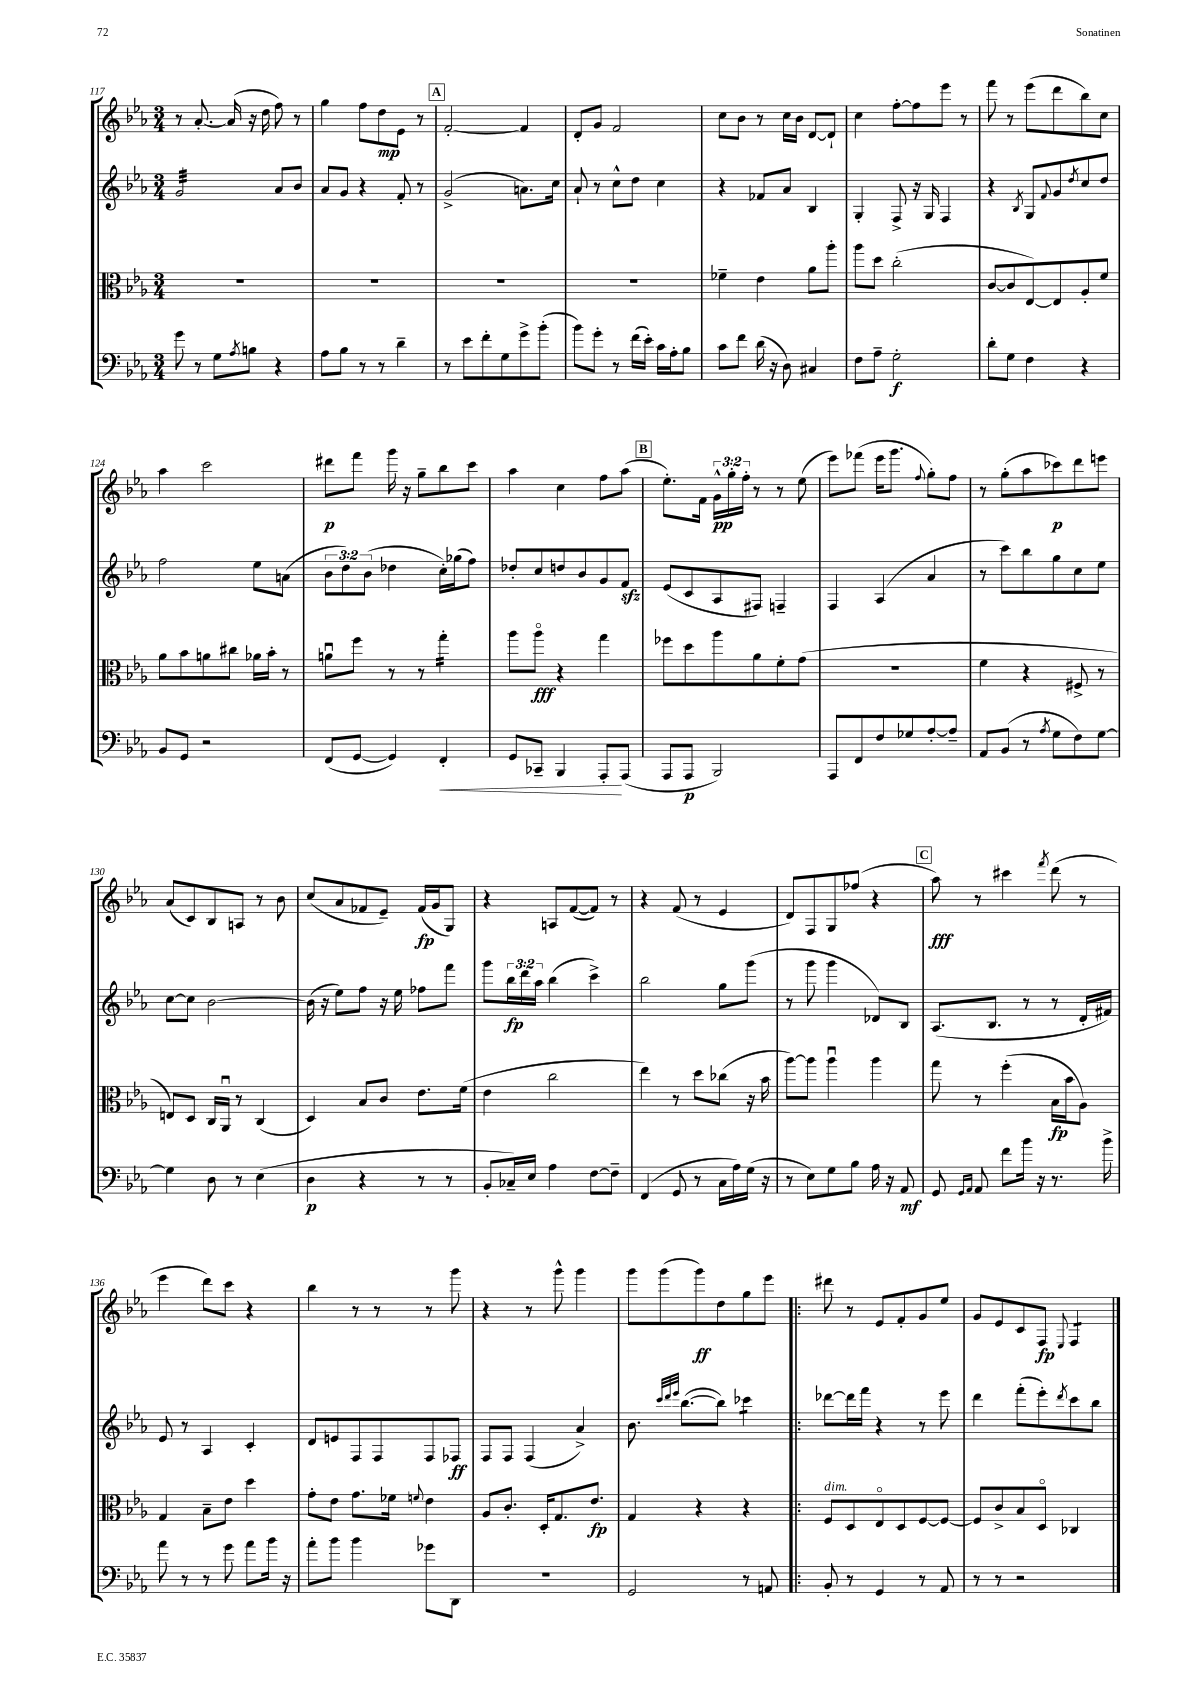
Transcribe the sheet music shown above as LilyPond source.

<<
\new StaffGroup <<
\new Staff = "s0" {
    \clef treble \key ees \major \numericTimeSignature \time 3/4 \override Staff.TupletNumber.text = #tuplet-number::calc-fraction-text
    r8 aes'8.~-. aes'16( r16 d''16 f''8) r8 |
    g''4 f''8 d''8\mp ees'8 r8 |
    \mark \markup { \box "A" } f'2~-. f'4 |
    d'8-. g'8 f'2 |
    c''8 bes'8 r8 c''16 bes'16 d'8~ d'8-! |
    c''4 f''8~-. f''8 ees'''8 r8 |
    f'''8 r8 ees'''8( d'''8 bes''8) c''8 |
    aes''4 c'''2 |
    dis'''8\p f'''8 g'''16 r16 g''8-- bes''8 c'''8 |
    aes''4 c''4 f''8 aes''8( |
    \mark \markup { \box "B" } ees''8.-.) f'16 \tuplet 3/2 { g'16-^\pp g''16-. f''16-. } r8 r8 ees''8( |
    ees'''8) fes'''8( ees'''16 g'''8. \appoggiatura { f''8 } g''8-.) f''8 |
    r8 g''8-.( aes''8 ces'''8\p) d'''8 e'''8 |
    aes'8( c'8) bes8 a8 r8 bes'8 |
    c''8( aes'8 fes'8 ees'8--) fes'16\fp( g'16 g8) |
    r4 a8 f'8~( f'8) r8 |
    r4 f'8( r8 ees'4 |
    d'8) f8 g8 fes''8( r4 |
    \mark \markup { \box "C" } aes''8\fff) r8 cis'''4 \acciaccatura { f'''8 } d'''8( r8 |
    ees'''4 d'''8) c'''8 r4 |
    bes''4 r8 r8 r8 g'''8 |
    r4 r8 g'''8-^ g'''4 |
    g'''8 g'''8( g'''8\ff) d''8 g''8 ees'''8 |
    \bar ".|:" dis'''8 r8 ees'8 f'8-. g'8 ees''8 |
    g'8 ees'8 c'8 f8\fp \appoggiatura { ees8 } f4:8 \bar "|." |
}
\new Staff = "s1" {
    \clef treble \key ees \major \numericTimeSignature \time 3/4 \override Staff.TupletNumber.text = #tuplet-number::calc-fraction-text
    g'2:32 aes'8 bes'8 |
    aes'8 g'8 r4 f'8-. r8 |
    \mark \markup { \box "A" } g'2->( a'8.) c''16 |
    aes'8-! r8 c''8-^ d''8 c''4 |
    r4 fes'8 aes'8 bes4 |
    g4-. f8-> r16 g16 f4 |
    r4 \acciaccatura { bes8 } g8 \appoggiatura { f'8 } g'8 \acciaccatura { d''8 } c''8 d''8 |
    f''2 ees''8 a'8( |
    \tuplet 3/2 { bes'8 d''8) bes'8( } des''4 c''16-.) ges''16( f''8) |
    des''8-. c''8 d''8 bes'8 g'8 f'8\sfz |
    \mark \markup { \box "B" } ees'8( c'8 aes8 fis8) f4-- |
    f4 aes4( aes'4 |
    r8 c'''8) bes''8 g''8 c''8 ees''8 |
    c''8~ c''8 bes'2~ |
    bes'16( r16 ees''8) f''8 r16 ees''16 fes''8 f'''8 |
    g'''8 \tuplet 3/2 { bes''16\fp d'''16 aes''16 } bes''4( c'''4->) |
    bes''2 g''8 g'''8( |
    r8 g'''8 g'''4 des'8) bes8 |
    \mark \markup { \box "C" } aes8.( bes8. r8 r8 d'16-. fis'16) |
    ees'8 r8 aes4 c'4-. |
    d'8 e'8 f8 f8 f8 fes8\ff |
    f8 f8 f4( aes'4->) |
    bes'8. \grace { c'''32 d'''32 ees'''32 } bes''8.~( bes''8) ces'''4:8 |
    \bar ".|:" des'''8~ des'''16 f'''16 r4 r8 ees'''8 |
    d'''4 f'''8-.( ees'''8-.) \acciaccatura { d'''8 } c'''8 bes''8 \bar "|." |
}
\new Staff = "s2" {
    \clef alto \key ees \major \numericTimeSignature \time 3/4
    R2. |
    R2. |
    \mark \markup { \box "A" } R2. |
    R2. |
    fes'4-- ees'4 aes'8 aes''8-. |
    aes''8 d''8 c''2-.( |
    c'8~ c'8 ees8~) ees8 aes8-. f'8 |
    aes'8 bes'8 a'8 cis''8 aes'16 bes'16-. r8 |
    a'8\downbow f''8 r8 r8 g''4:16-. |
    aes''8 aes''8\flageolet\fff r4 g''4 |
    \mark \markup { \box "B" } fes''8 d''8 aes''8 aes'8 f'8-. g'8( |
    R2. |
    f'4 r4 fis8-> r8 |
    e8) d8 c16 aes,16\downbow r8 c4( |
    d4) bes8 c'8 ees'8. f'16( |
    ees'4 c''2 |
    ees''4) r8 d''8 ces''8( r16 bes'16 |
    aes''8~) aes''8 aes''4\downbow aes''4 |
    \mark \markup { \box "C" } g''8 r8 f''4-.( bes16\fp bes'16 aes8) |
    g4 bes8-- ees'8 d''4 |
    g'8-. ees'8 g'8. fes'16 \appoggiatura { f'8 } ees'4 |
    aes8 c'8.-. d16-. g8. ees'8.\fp |
    g4 r4 r4 |
    \bar ".|:" f8^\markup { \italic "dim." } d8 ees8\flageolet d8 f8~ f8~ |
    f8 c'8-> bes8 d8\flageolet ces4 \bar "|." |
}
\new Staff = "s3" {
    \clef bass \key ees \major \numericTimeSignature \time 3/4
    g'8 r8 g8 \acciaccatura { aes8 } b8 r4 |
    aes8 bes8 r8 r8 d'4-- |
    \mark \markup { \box "A" } r8 ees'8 f'8-. g8 g'8-> bes'8-.( |
    bes'8) g'8-. r8 f'16( ees'16-.) c'16 aes16-. bes8 |
    c'8 f'8 d'16( r16 d8) cis4 |
    f8 aes8-- g2-.\f |
    d'8-. g8 f4 r4 |
    bes,8 g,8 r2 |
    f,8( g,8~ g,4) f,4-.\< |
    g,8 ces,8-- bes,,4 aes,,8-.\! aes,,8( |
    \mark \markup { \box "B" } aes,,8 aes,,8\p bes,,2) |
    aes,,8 f,8 f8 ges8 aes8~-. aes8-- |
    aes,8 bes,8( r8 \acciaccatura { aes8 } g8 f8) g8~ |
    g4 d8 r8 ees4( |
    d4\p r4 r8 r8 |
    bes,8-. ces16--) ees16 aes4 f8~ f8-- |
    f,4( g,8 r8 c16 aes16) g16( r16 |
    r8 ees8) g8 bes8 aes16 r16 aes,8\mf |
    \mark \markup { \box "C" } g,8 \grace { g,16 aes,16 } aes,8 f'8 bes'16 r16 r8. bes'16-> |
    aes'8 r8 r8 g'8 aes'8 bes'16 r16 |
    aes'8-. bes'8 bes'4 ges'8 d,8 |
    R2. |
    g,2 r8 a,8 |
    \bar ".|:" bes,8-. r8 g,4 r8 aes,8 |
    r8 r8 r2 \bar "|." |
}
>>
>>
\layout { \context { \Score currentBarNumber = #117 } }
